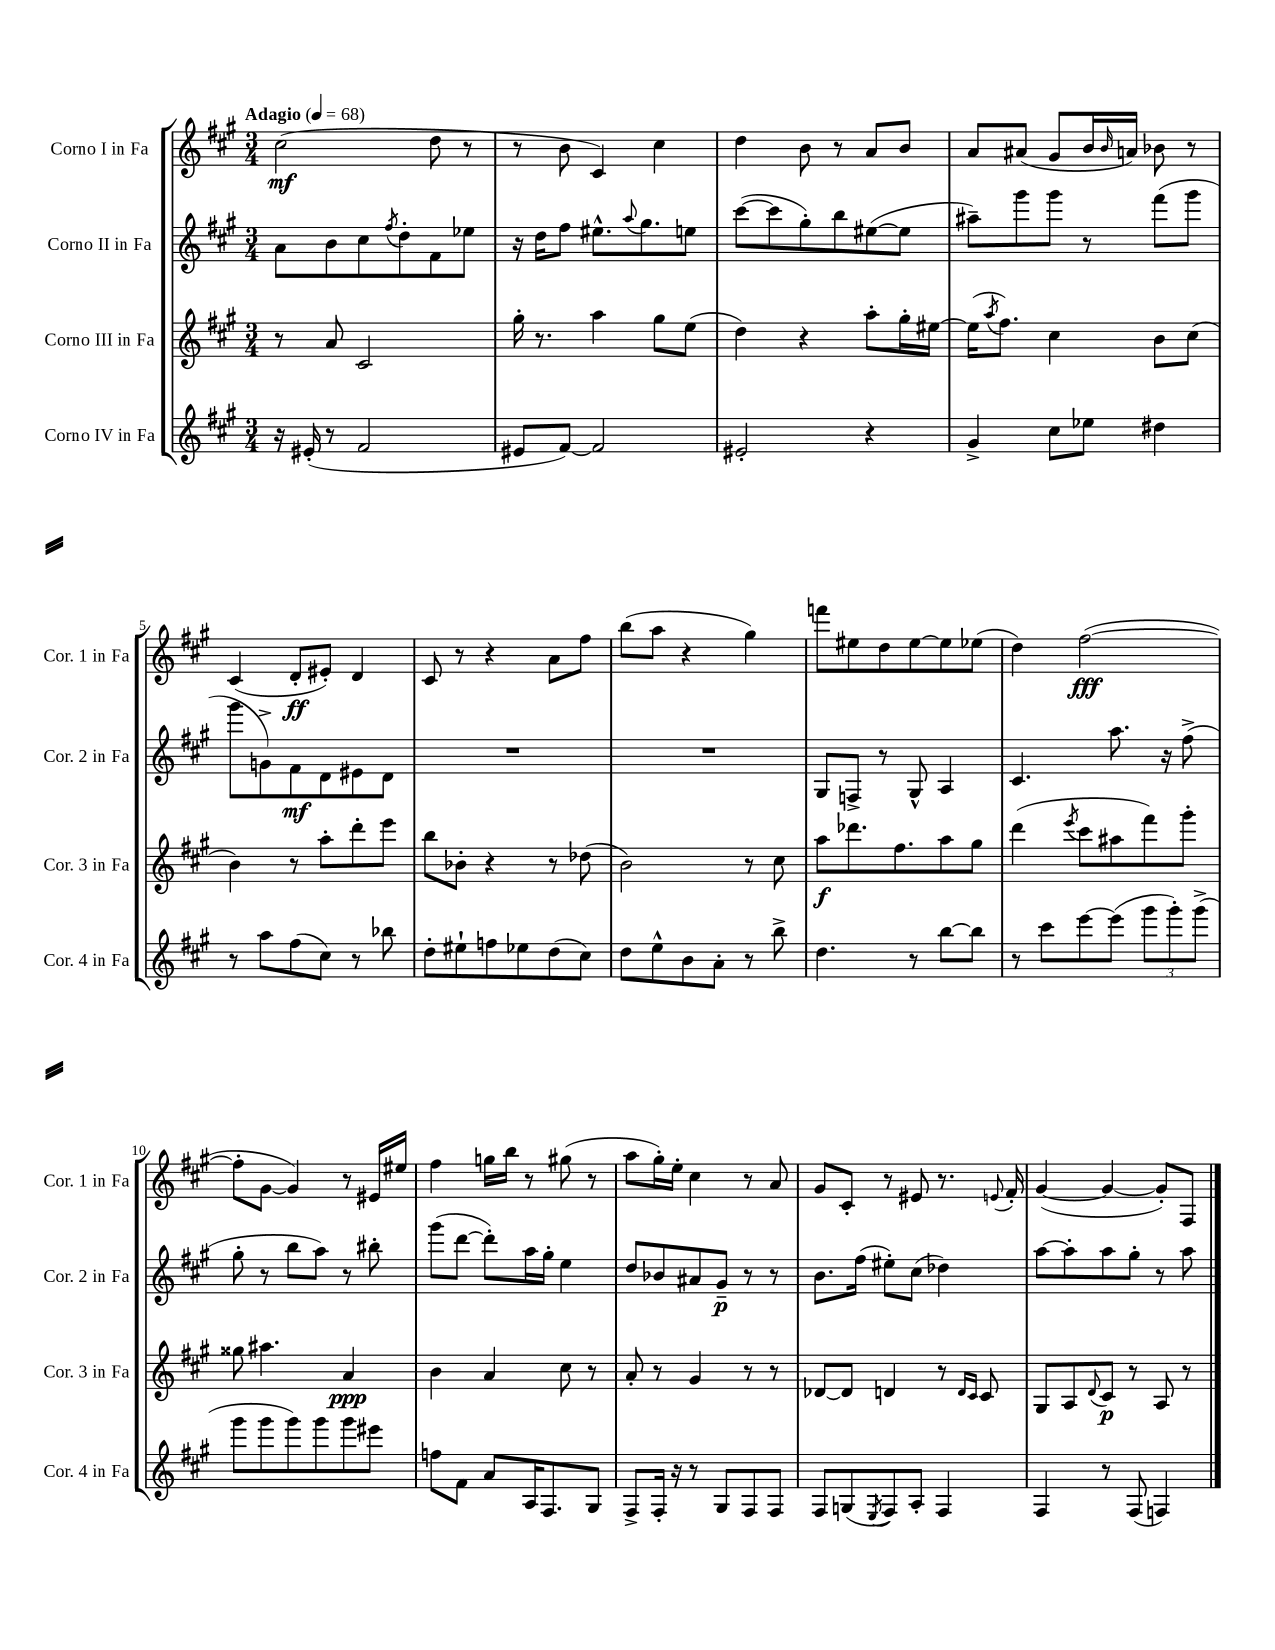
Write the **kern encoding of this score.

**kern	**kern	**kern	**kern
*staff4	*staff3	*staff2	*staff1
*clefG2	*clefG2	*clefG2	*clefG2
*k[f#c#g#]	*k[f#c#g#]	*k[f#c#g#]	*k[f#c#g#]
*M3/4	*M3/4	*M3/4	*M3/4
*MM68	*MM68	*MM68	*MM68
16r	8r	8a\L	(2cc#\
(16e#'/	.	.	.
8r	8a/	8b\	.
2f#/	2c#/	8cc#\	.
.	.	8qff#/	.
.	.	8dd'\	.
.	.	8f#\	8dd\
.	.	8ee-\J	8r
=	=	=	=
8e#/L	16gg#'\	16r	8r
.	8.r	16dd\LK	.
[8f#/J)	.	8ff#\J	8b\
2f#/]	4aa\	8.ee#^^\L	4c#/)
.	.	8qqaa/	.
.	.	8.gg#\	.
.	8gg#\L	.	4cc#\
.	(8ee\J	8ee\J	.
=	=	=	=
2e#'/	4dd\)	([8ccc#\L	4dd\
.	.	8ccc#\]	.
.	4r	8gg#'\)	8b\
.	.	8bb\	8r
4r	8aa'\L	([8ee#\	8a/L
.	16gg#'\L	8ee#\]J	8b/J
.	[16ee#\JJ	.	.
=	=	=	=
4g#^/	(16ee#\]LK	8aa#~\L)	8a/L
.	8qaa/	.	.
.	8.ff#\J)	.	.
.	.	8ggg#\	(8a#/J
8cc#\L	4cc#\	8ggg#\J	8g#/L
8ee-\J	.	8r	16b/L
.	.	.	16qqb/
.	.	.	16a/JJ)
4dd#\	8b\L	(8fff#\L	8b-\
.	(8cc#\J	8ggg#\J	8r
=	=	=	=
8r	4b\)	8ggg#\L	(4c#/
8aa\L	.	8g^\)	.
(8ff#\	8r	8f#\	8d'/L
8cc#\J)	8aa'\L	8d\	8e#'/J)
8r	8ddd'\	8e#\	4d/
8bb-\	8eee\J	8d\J	.
=	=	=	=
8dd'\L	8bb\L	2.r	8c#/
8ee#`\	8b-'\J	.	8r
8ff\	4r	.	4r
8ee-\	.	.	.
(8dd\	8r	.	8a\L
8cc#\J)	(8dd-\	.	8ff#\J
=	=	=	=
8dd\L	2b\)	2.r	(8bb\L
8ee^^\	.	.	8aa\J
8b\	.	.	4r
8a'\J	.	.	.
8r	8r	.	4gg#\)
8bb^\	8cc#\	.	.
=	=	=	=
4.dd\	8aa\L	8G#/L	8fff\L
.	8.ddd-\	8F^/J	8ee#\
.	.	8r	8dd\
.	8.ff#\	.	.
8r	.	8G#^^/	[8ee#\
[8bb\L	8aa\	4A/	8ee#\]
8bb\]J	8gg#\J	.	(8ee-\J
=	=	=	=
8r	(4ddd\	4.c#/	4dd\)
8ccc#\L	.	.	.
.	8qeee/	.	.
[8eee\	8ccc#\L	.	([2ff#\
(8eee\]J	8aa#\	8.aa\	.
12ggg#\L	8fff#\)	.	.
.	.	16r	.
12ggg#'\)	.	.	.
.	8ggg#'\J	(8ff#^\	.
(12ggg#^\J	.	.	.
=	=	=	=
8ggg#\L	8gg##\	8gg#'\	8ff#'\]L
8ggg#\	4.aa#\	8r	[8g#\J
8ggg#\)	.	8bb\L	4g#/])
8ggg#\	.	8aa\J)	.
8ggg#\	4a/	8r	8r
8eee#\J	.	8bb#'\	16e#/LL
.	.	.	16ee#/JJ
=	=	=	=
8ff\L	4b\	(8ggg#\L	4ff#\
8f#\J	.	[8ddd\J	.
8a/L	4a/	8ddd'\]L)	16gg\LL
.	.	.	16bb\JJ
16A/K	.	16aa\L	8r
8.F#/	.	16gg#'\JJ	.
.	8cc#\	4ee\	(8gg#\
8G#/J	8r	.	8r
=	=	=	=
8F#^/L	8a'/	8dd/L	8aa\L
16F#'/Jk	8r	8b-/	16gg#'\L)
16r	.	.	16ee'\JJ
8r	4g#/	8a#/	4cc#\
8G#/L	.	8g#~/J	.
8F#/	8r	8r	8r
8F#/J	8r	8r	8a/
=	=	=	=
8F#/L	[8d-/L	8.b\L	8g#/L
(8G/	8d-/]J	.	8c#'/J
.	.	(16ff#\Jk	.
8qE/	.	.	.
8F#/)	4d/	8ee#'\L)	8r
8A'/J	.	(8cc#\J	8e#/
4F#/	8r	4dd-\)	8.r
.	16qqd/LL	.	.
.	16qqc#/JJ	.	.
.	8c#/	.	.
.	.	.	8qqe/
.	.	.	16f#'/
=	=	=	=
4F#/	8G#/L	[8aa\L	([4g#/
.	8A/	8aa'\]	.
.	8qqd/	.	.
8r	8c#/J	8aa\	4g#/_
(8F#/	8r	8gg#'\J	.
4F/)	8A/	8r	8g#'/]L)
.	8r	8aa\	8F#/J
==	==	==	==
*-	*-	*-	*-
